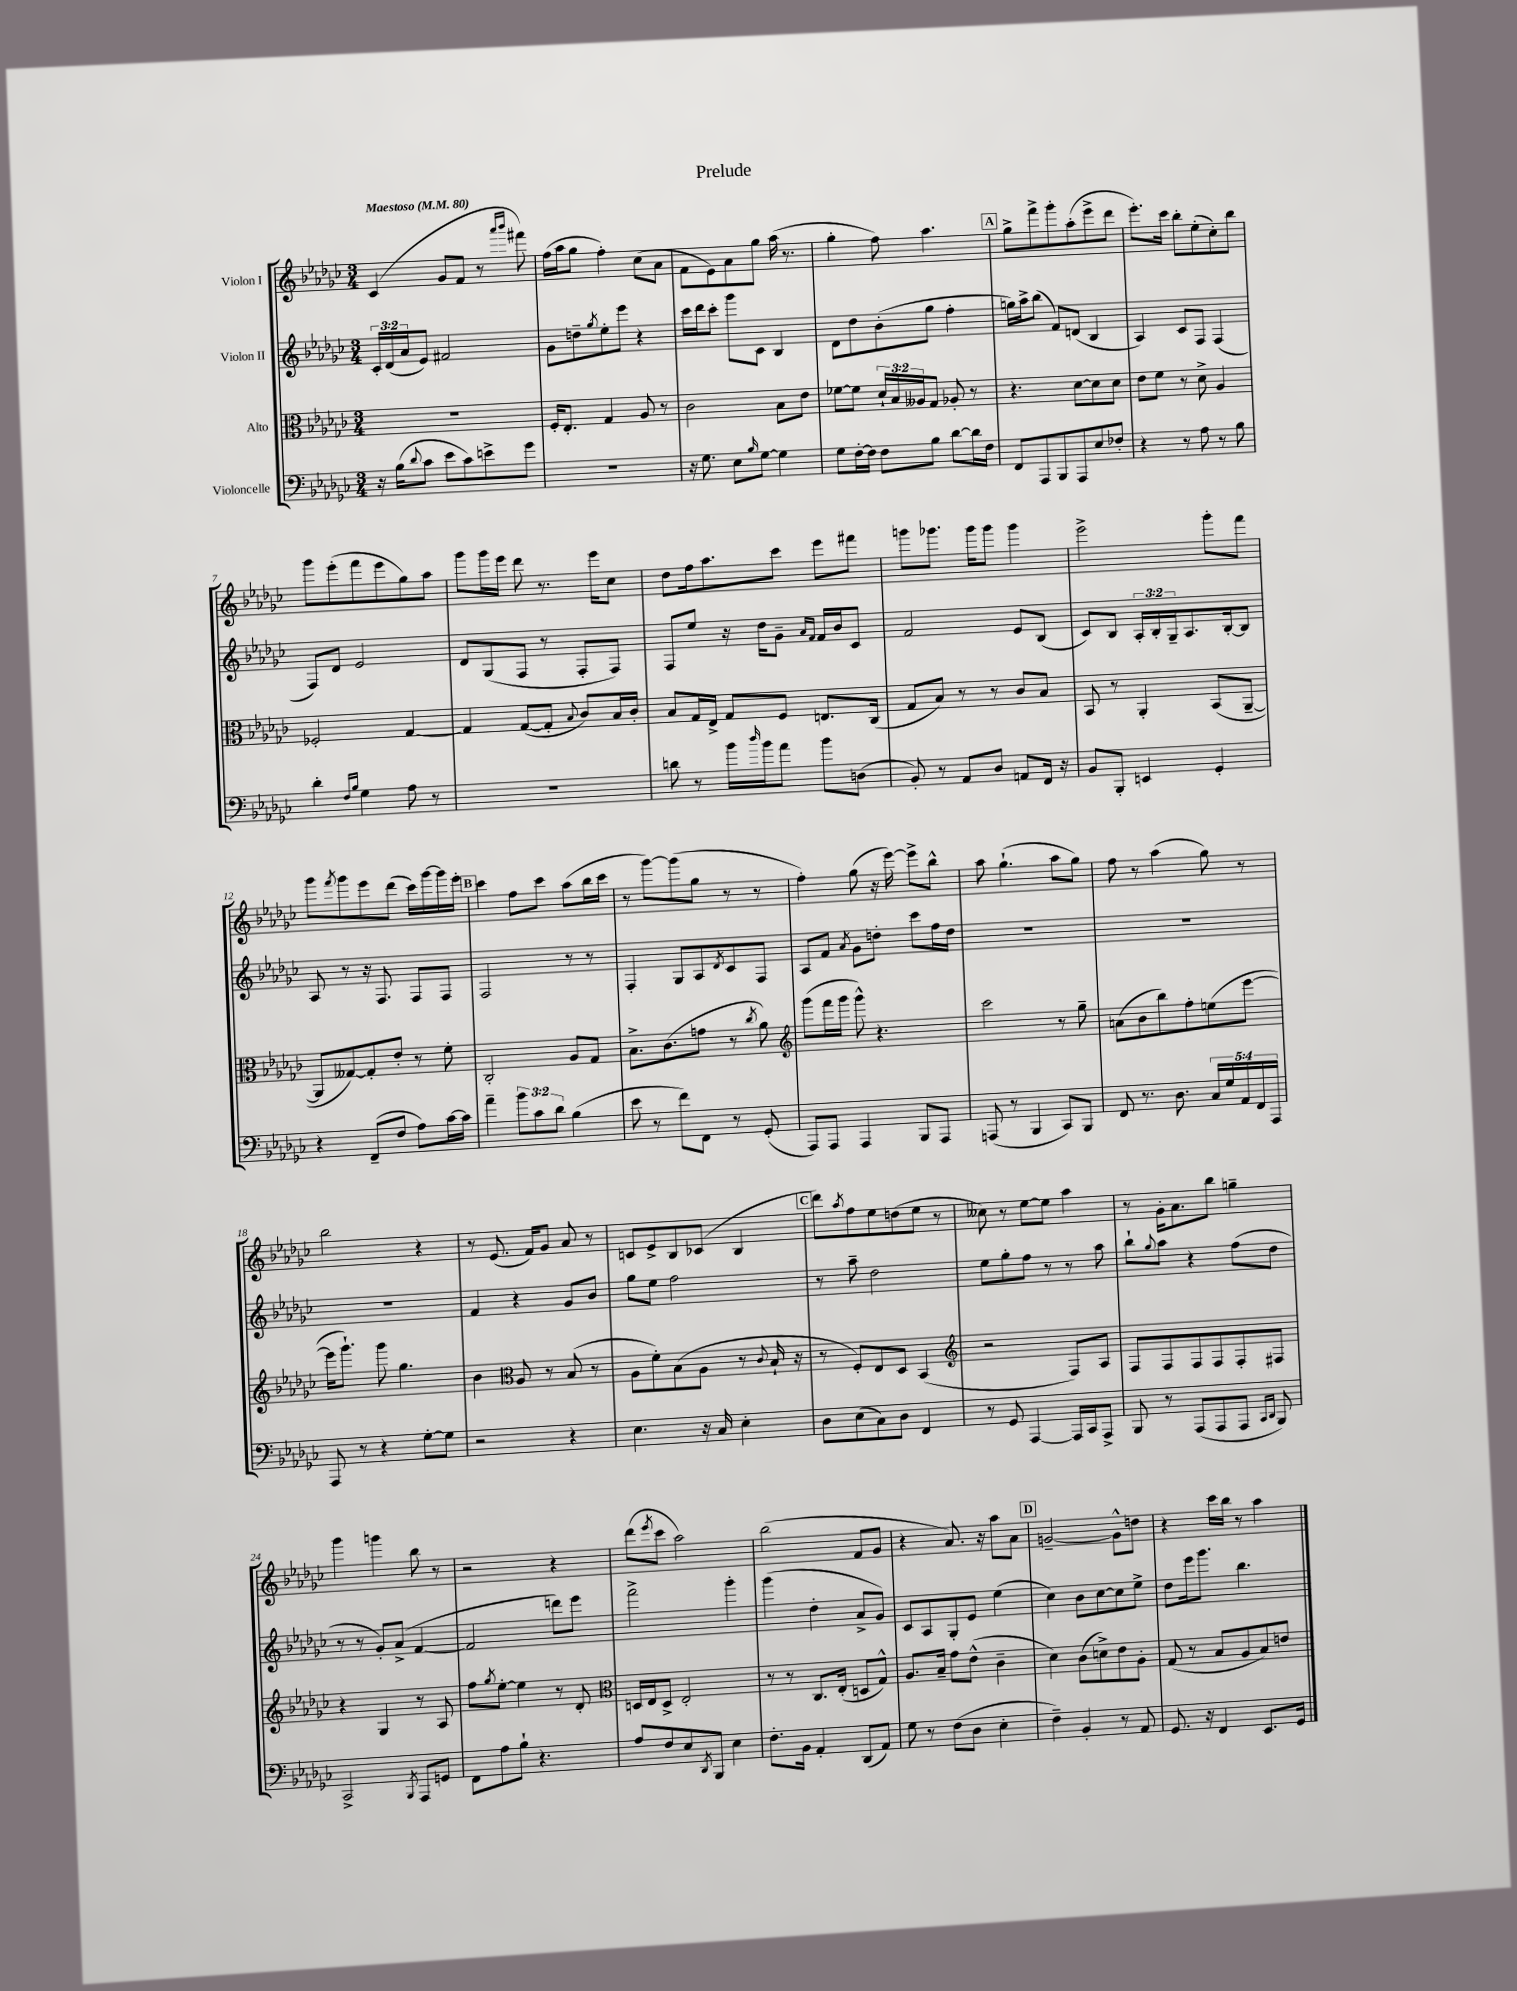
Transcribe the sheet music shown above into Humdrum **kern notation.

**kern	**kern	**kern	**kern
*staff4	*staff3	*staff2	*staff1
*clefF4	*clefC3	*clefG2	*clefG2
*k[b-e-a-d-g-c-]	*k[b-e-a-d-g-c-]	*k[b-e-a-d-g-c-]	*k[b-e-a-d-g-c-]
*M3/4	*M3/4	*M3/4	*M3/4
*MM80	*MM80	*MM80	*MM80
16r	2.r	24c-'	(4c-
.	.	(24d-	.
(16B-	.	.	.
.	.	24a-	.
8qqd-	.	.	.
8c-	.	8e-)	.
8e-	.	2f#	8g-
8c-)	.	.	8f
8e^	.	.	8r
.	.	.	16qqaaa-
.	.	.	16qqbbb-
8g-	.	.	8fff#)
=	=	=	=
2.r	16F'	8g-	(16ff
.	8.E-'	.	16aa-
.	.	8dd~	8gg-
.	.	8qgg-	.
.	4G-	8ee-'	4ff')
.	.	8eee-	.
.	8A-	4r	(8cc-
.	8r	.	8a-
=	=	=	=
16r	2c-	16ccc-	8f
8.G-	.	16ddd-	.
.	.	8ccc-'	8e-)
8E-	.	8ggg-	8a-
16qqB-	.	.	.
[8G-	.	8c-	8gg-
4G-]	8B-	4B-	(16aa-
.	.	.	8.r
.	8e-	.	.
=	=	=	=
8G-	[8f-	8d-	4gg-'
[16F'	8f-]	8dd-	.
16F]	.	.	.
8F	24d-`	(8b-'	8ff)
.	24B-	.	.
.	24A--	.	.
8B-	8G-	8gg-	4.aa-
[8d-	8A-'	4ff'	.
16d-]	8r	.	.
16F	.	.	.
=	=	=	=
8FF	4.r	16gg)	8gg-^
.	.	16aa-^	.
8AAA-	.	(8bb-	8fff^
8BBB-	.	8f)	8ggg-'
8AAA-	[8d-	(8d	(8aa-'
8E-	8d-]	4B-	8eee-^
8F-'	8d-	.	8ddd-
=	=	=	=
4r	8e-	4A-)	8.eee-')
.	8f	.	.
.	.	.	16ccc-
8r	8r	8c-	8bb-'
8A-	8d-^	8F	(8ee-'
8r	4A-	(4F	8cc-')
8B-	.	.	8bb-
=	=	=	=
4d-'	2F-'	8F)	8ggg-
.	.	8d-	(8eee-'
16qqF	.	.	.
16qqB-	.	.	.
4G-	.	2e-	8fff
.	.	.	8eee-
8A-	[4G-	.	8gg-)
8r	.	.	8aa-
=	=	=	=
2.r	4G-]	8d-	8ggg-
.	.	(8G-	16ggg-
.	.	.	16eee-
.	([8G-	8F	8ddd-
.	8G-']	8r	8.r
.	8qqB-	.	.
.	8c-)	8F'	.
.	.	.	16eee-
.	16B-	8F)	8cc-
.	16c-'	.	.
=	=	=	=
8d	8B-	8F	8dd-
8r	16G-	8ee-	16ff
.	16E-^	.	8.aa-
16b-	8G-	16r	.
16qqdd-	.	.	.
16b-	.	16dd-	.
8a-	8F	8g-~	8ccc-
.	.	16qqa-	.
.	.	16qqf	.
8b-	8.E	16f	8eee-
.	.	16b-	.
(8D	.	8c-	8fff#
.	(16C-	.	.
=	=	=	=
8BB-')	8G-	2f	8ggg
8r	8B-)	.	8.ggg-
8AA-	8r	.	.
.	.	.	16ggg-
8D-	8r	.	8ggg-
8AA	8c-	8e-	4ggg-
16FF	8B-	(8B-	.
16r	.	.	.
=	=	=	=
8BB-	8BB-	8c-)	2eee-^
8BBB-'	8r	8B-	.
4EE	4AA-'	24A-'	.
.	.	24B-'	.
.	.	24G-~	.
.	.	8.A-	.
4GG-'	(8BB-	.	8ggg-'
.	.	[16B-'	.
.	[8AA-~	8B-]	8fff
=	=	=	=
4r	8AA-]	8A-	8ggg-
.	.	.	8qfff
.	[8G--)	8r	8ggg-
(8FF~	8G--']	16r	8eee-
.	.	8.F	.
8F	8e-'	.	(8ddd-
8A-)	8r	8F	16ccc-)
.	.	.	[16ggg-
[16c-	8f'	8F	16ggg-]
16c-]	.	.	16eee-'
=	=	=	=
4a-~	2C-'	2F	4ccc-
12b-	.	.	8ff
12c-	.	.	.
.	.	.	8ccc-
12d-	.	.	.
(4B-	8A-	8r	(8aa-
.	8G-	8r	16bb-
.	.	.	16ccc-
=	=	=	=
8e-	8.B-^	4F'	8r
8r	.	.	[8ggg-)
.	(8.c-	.	.
8f)	.	8G-	(8ggg-]
8FF	8g	8A-	8gg-
.	.	8qd-	.
8r	8r	8c-	8r
.	8qcc-	.	.
(8GG-'	8a-)	8F	8r
=	=	=	=
*	*clefG2	*	*
8AAA-)	(8ggg-	8A-	4ff')
8AAA-	16fff	8f	.
.	16ggg-	.	.
.	.	8qa-	.
4AAA-	8ggg-^^)	8g-	(8gg-
.	4.r	8dd'	16r
.	.	.	[16eee-)
8BBB-	.	8ccc-	8eee-^]
8AAA-	.	16ff	8bb-^^
.	.	16dd	.
=	=	=	=
(8AAA	2ccc-	2.r	8aa-
8r	.	.	(4.gg-`
4BBB-	.	.	.
8CC-)	8r	.	8aa-
8BBB-	8gg-~	.	8gg-)
=	=	=	=
8FF	(8a	2.r	8ff
8.r	8b-	.	8r
.	8bb-)	.	(4aa-
8.D-	.	.	.
.	8ff'	.	.
20C-	(8ee	.	8gg-)
20G-	.	.	.
20AA-	.	.	.
.	[8eee-	.	8r
20FF	.	.	.
20AAA-	.	.	.
=	=	=	=
8AAA-	16eee-]	2.r	2bb-
.	8.ggg-`)	.	.
8r	.	.	.
4r	8ggg-	.	.
.	4.gg-	.	.
[8G-'	.	.	4r
8G-]	.	.	.
=	=	=	=
2r	4b-	4f	8r
.	.	.	(8.e-
*	*clefC3	*	*
.	8A-	4r	.
.	.	.	16f)
.	8r	.	8g-
4r	(8B-	8g-	8a-
.	8r	8b-	8r
=	=	=	=
4.E-	8A-	8gg-	8c
.	8f')	8ee-	8e-^
.	(8B-	2ff	8B-
16r	8A-	.	(8c-
16C-	.	.	.
4E-'	8r	.	4B-
.	8qqc-	.	.
.	16B-`	.	.
.	16r	.	.
=	=	=	=
8D-	8r	8r	8ddd-)
.	.	.	8qaa-
(8E-	8F')	8aa-~	8ff
8C-)	8E-	2dd-	8ee-
8D-	8D-	.	(8dd
4FF	(4BB-	.	8ee-
.	.	.	8r
=	=	=	=
*	*clefG2	*	*
8r	2r	8ee-	8cc--)
8GG-	.	8gg-'	8r
[4AAA-	.	8ff	[8ee-
.	.	8r	8ee-]
16AAA-]	8F)	8r	4aa-
16CC-	.	.	.
8AAA-^	8A-	8aa-	.
=	=	=	=
8BBB-	8F	8bb-`	8r
.	.	8qqgg-	.
8r	8F	8aa-	16g-'
.	.	.	8.a-
(8AAA-	8F	4r	.
8AAA-	8F	.	8bb-
8AAA-	8F'	(8ff	4gg~
16qqCC-	.	.	.
16qqDD-	.	.	.
8BBB-)	8F#	8dd-	.
=	=	=	=
2CC-^	4r	8r	4ggg-
.	.	8r	.
.	4G-	8g-')	4ggg
.	.	(8a-^	.
8qBBB-	.	.	.
8AAA-	8r	[4f	8bb-
8GG	8A-	.	8r
=	=	=	=
8FF	8ff	2f]	2r
.	8qgg-	.	.
8A-	[8ee-'	.	.
8B-`	4ee-]	.	.
4.r	.	.	.
.	8r	8ddd)	4r
.	8d-'	8eee-	.
=	=	=	=
*	*clefC3	*	*
8A-	16D	2fff^	(8ddd-
.	16E-	.	.
.	.	.	8qeee-
8F	8D^	.	8ccc-
8E-	2E-'	.	2aa-)
8qDD-	.	.	.
8BBB-	.	.	.
4E-	.	4ggg-'	.
=	=	=	=
8.F'	8r	(4ggg-	(2bb-
.	8r	.	.
16BB-	.	.	.
4AA-'	8.C-	4dd-'	.
.	(16E-'	.	.
(8DD-	8D	8a-^	8f
8AA-)	8G-^^)	8g-)	8g-
=	=	=	=
8G-	8.A-	8c-	4r
8r	.	8A-	.
.	16B-~	.	.
(8F	8g-	8G-'	8.a-)
8D-	(8e-^^	8e-	.
.	.	.	16r
4E-'	4c-~	(4ee-	8aa-
.	.	.	8a-
=	=	=	=
4F~)	4d-)	4cc-)	[2g~
4BB-'	(8c-	8b-	.
.	8d^)	[8cc-	.
8r	8e-	8cc-]	8g^^]
8AA-	8A-'	8ee-^	8dd
=	=	=	=
8.GG-	(8G-	8dd-	4r
.	8r	16eee-	.
16r	.	8.ggg-	.
4FF	8B-	.	16ccc-
.	.	.	16bb-
.	8A-	4.bb-	8r
8.EE-	8B-)	.	4aa-
.	8e	.	.
16GG-	.	.	.
==	==	==	==
*-	*-	*-	*-
